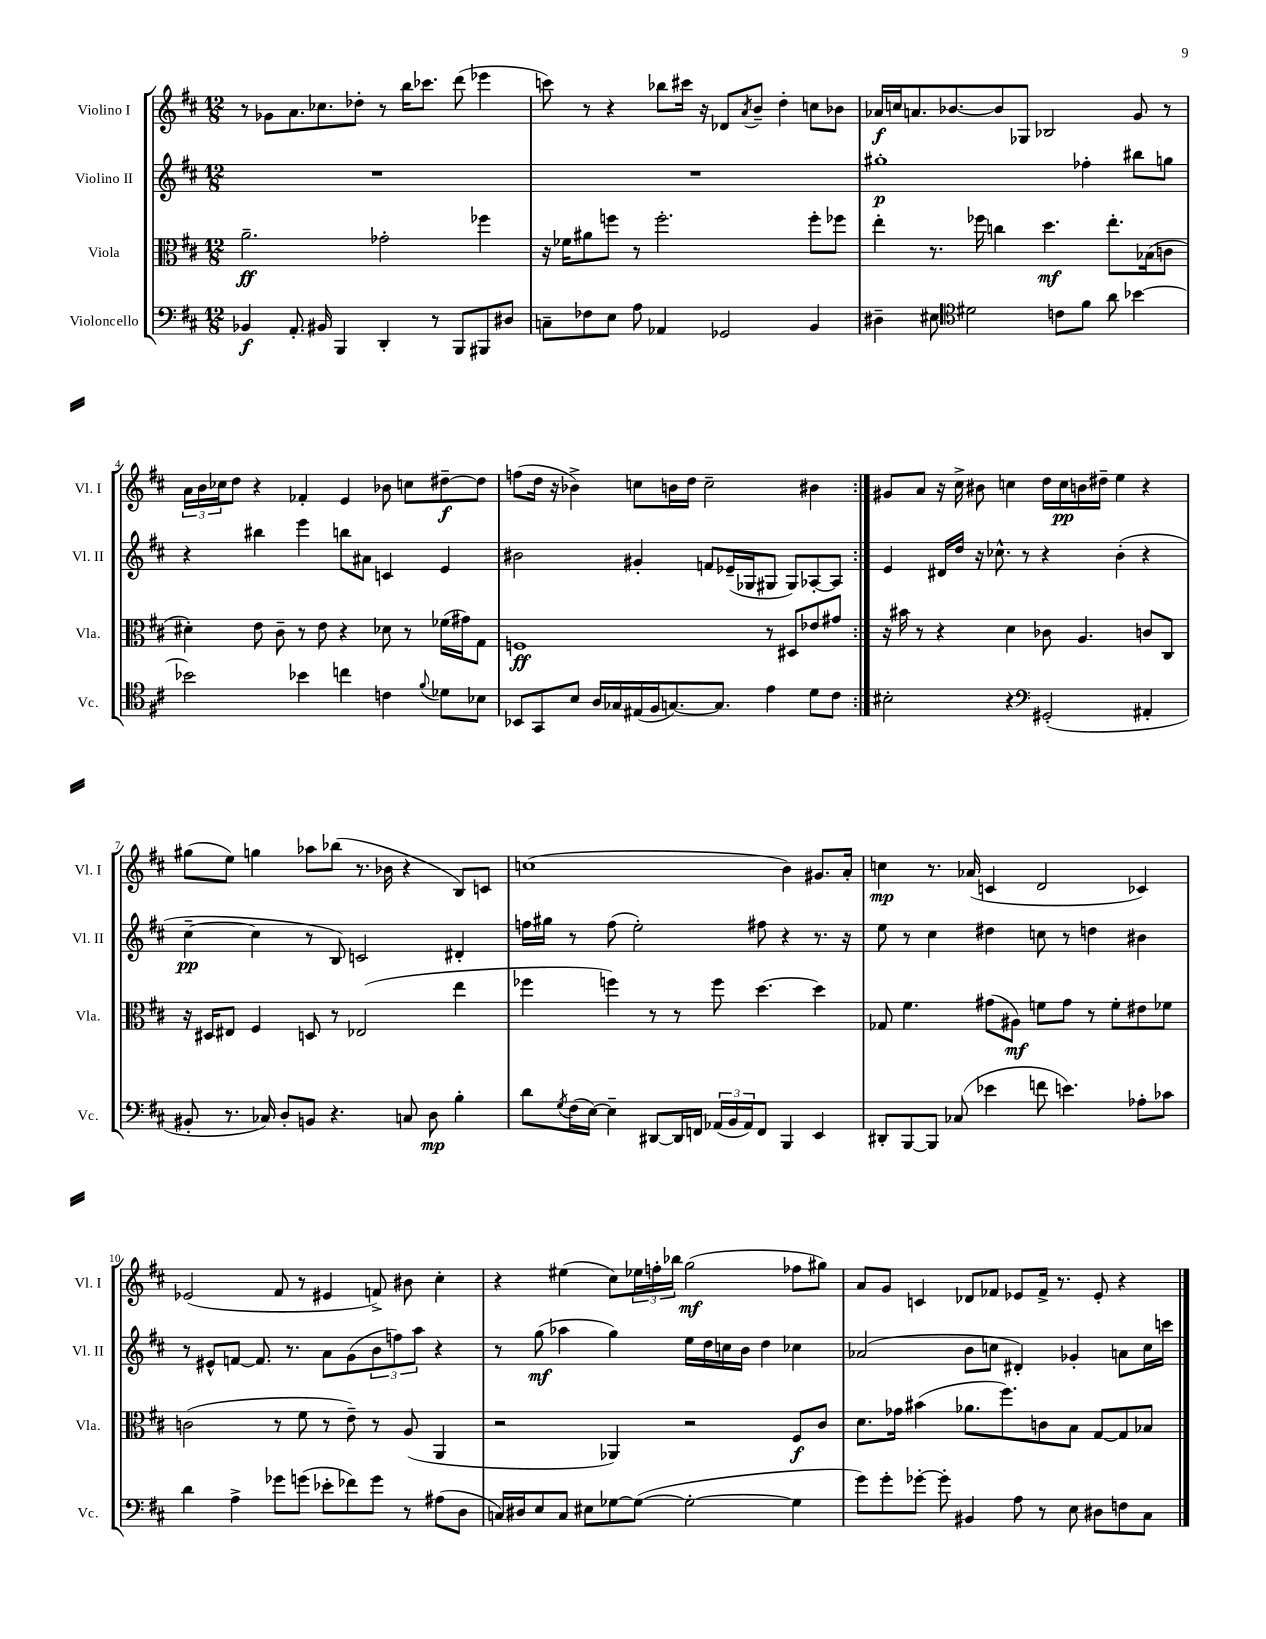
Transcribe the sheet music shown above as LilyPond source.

<<
\new StaffGroup <<
\new Staff = "s0" \with { instrumentName = "Violino I" shortInstrumentName = "Vl. I" } {
    \clef treble \key d \major \numericTimeSignature \time 12/8
    \repeat volta 2 { r8 ges'8 a'8. ces''8. des''8-. r8 b''16 ces'''8. d'''8( ees'''4 |
    c'''8) r8 r4 bes''8 cis'''16 r16 des'8 \acciaccatura { a'8 } b'8-- d''4-. c''8 bes'8 |
    aes'16\f c''16 a'8. bes'8.~ bes'8 ges8 bes2 g'8 r8 |
    \tuplet 3/2 { a'16 b'16 ces''16 } d''8 r4 fes'4-. e'4 bes'8 c''8 dis''8~--\f dis''8 |
    f''8( d''16 r16 bes'4->) c''8 b'16 d''16 c''2-- bis'4 | }
    gis'8 a'8 r16 cis''16-> bis'8 c''4 d''16 c''16\pp b'16 dis''16-- e''4 r4 |
    gis''8( e''8) g''4 aes''8 bes''8( r8. bes'16 r4 b8) c'8 |
    c''1( b'4) gis'8. a'16-. |
    c''4\mp r8. aes'16( c'4 d'2 ces'4) |
    ees'2( fis'8 r8 eis'4 f'8->) bis'8 cis''4-. |
    r4 eis''4( cis''8) \tuplet 3/2 { ees''16 f''16-. bes''16 } g''2\mf( fes''8 gis''8) |
    a'8 g'8 c'4 des'8 fes'8 ees'8 fes'16-> r8. ees'8-. r4 \bar "|." |
}
\new Staff = "s1" \with { instrumentName = "Violino II" shortInstrumentName = "Vl. II" } {
    \clef treble \key d \major \numericTimeSignature \time 12/8
    \repeat volta 2 { R1. |
    R1. |
    gis''1-.\p fes''4-. bis''8 g''8 |
    r4 bis''4 e'''4 b''8 ais'8 c'4 e'4 |
    bis'2 gis'4-. f'8 ees'16--( ges16 gis8 gis8) aes8~-. aes8 | }
    e'4 dis'16 d''16 r16 ces''8.-^ r8 r4 b'4-.( r4 |
    cis''4~--\pp cis''4 r8 b8) c'2 dis'4-. |
    f''16 gis''16 r8 f''8( e''2-.) fis''8 r4 r8. r16 |
    e''8 r8 cis''4 dis''4 c''8 r8 d''4 bis'4 |
    r8 eis'8-^ f'8~ f'8. r8. a'8 g'8( \tuplet 3/2 { b'8 f''8) a''8 } r4 |
    r8 g''8\mf( aes''4 g''4) e''16 d''16 c''16 b'16 d''4 ces''4 |
    aes'2( b'8 c''8 dis'4-.) ges'4-. a'8 c''16 c'''16 \bar "|." |
}
\new Staff = "s2" \with { instrumentName = "Viola" shortInstrumentName = "Vla." } {
    \clef alto \key d \major \numericTimeSignature \time 12/8
    \repeat volta 2 { a'2.--\ff ges'2-. fes''4 |
    r16 fes'16 ais'8 f''8 r8 f''2.-. f''8-. fes''8 |
    e''4-. r8. fes''16 c''4 d''4.\mf e''8.-. bes16( c'8 |
    dis'4-.) e'8 cis'8-- r8 e'8 r4 des'8 r8 fes'16( gis'16) g8 |
    f1\ff r8 dis8 ees'8 gis'8 | }
    r16 bis'16 r8 r4 d'4 ces'8 a4. c'8 cis8 |
    r16 dis16 eis8 fis4 d8 r8 ees2( e''4 |
    fes''4 f''4) r8 r8 f''8 d''4.~ d''4 |
    ges8 fis'4. gis'8( ais8\mf) f'8 gis'8 r8 f'8-. eis'8 fes'8 |
    c'2( r8 fis'8 r8 e'8--) r8 a8( a,4 |
    r2 aes,4) r2 fis8\f cis'8 |
    d'8. ges'16 bis'4( aes'8. fis''8.) c'8 b8 g8~ g8 bes8 \bar "|." |
}
\new Staff = "s3" \with { instrumentName = "Violoncello" shortInstrumentName = "Vc." } {
    \clef bass \key d \major \numericTimeSignature \time 12/8
    \repeat volta 2 { bes,4\f a,8.-. bis,16 b,,4 d,4-. r8 b,,8 bis,,8 dis8 |
    c8-- fes8 e8 a8 aes,4 ges,2 b,4 |
    dis4-- eis8 \clef tenor dis'2 c'8 fis'8 a'8 bes'4~ |
    bes'2 bes'4 c''4 c'4 \appoggiatura { fis'8 } des'8 bes8 |
    bes,8 g,8 b8 a16 ges16 eis16( fis16 g8.~) g8. e'4 d'8 cis'8 | }
    bis2-. r4 \clef bass gis,2-.( ais,4-. |
    bis,8-. r8. ces16) d8-. b,8 r4. c8 d8\mp b4-. |
    d'8 \acciaccatura { g8 } fis16( e16~) e4-- dis,8~ dis,16 f,16 \tuplet 3/2 { aes,16( b,16 aes,16) } f,8 b,,4 e,4 |
    dis,8-. b,,8~ b,,8 ces8( ees'4 f'8 e'4.) aes8-. ces'8 |
    d'4 a4-> ges'8 g'8( ees'8-. fes'8) g'8 r8 ais8( d8 |
    c16) dis16 e8 c8 eis8 ges8~ ges8~( ges2~-. ges4 |
    g'8) g'8-. ges'8~-. ges'8-. bis,4 a8 r8 e8 dis8 f8 cis8 \bar "|." |
}
>>
>>
